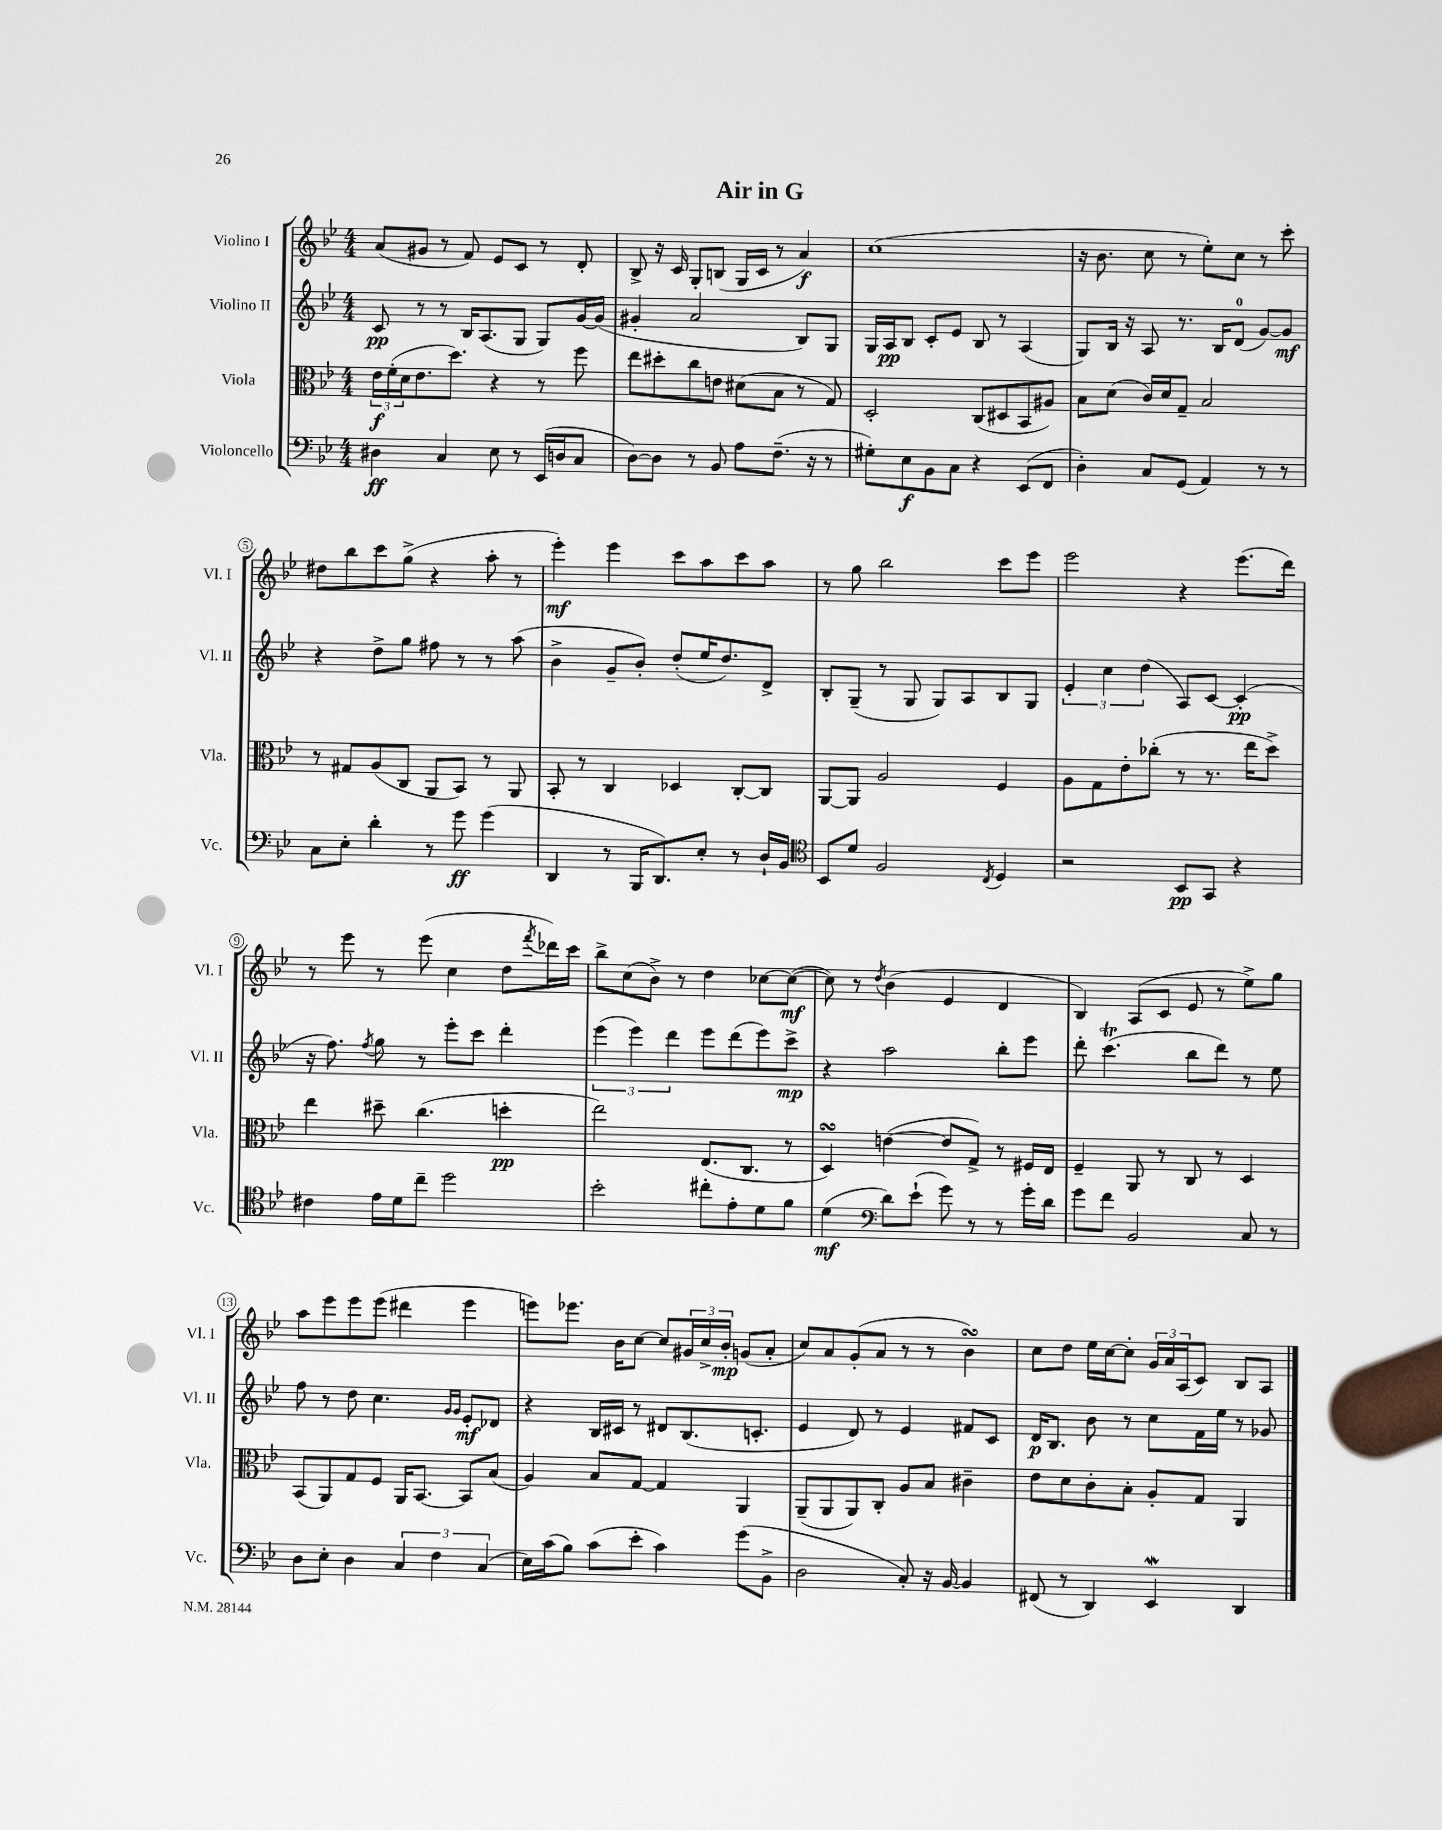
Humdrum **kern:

**kern	**kern	**kern	**kern
*staff4	*staff3	*staff2	*staff1
*clefF4	*clefC3	*clefG2	*clefG2
*k[b-e-]	*k[b-e-]	*k[b-e-]	*k[b-e-]
*M4/4	*M4/4	*M4/4	*M4/4
4D#	24e-	8c	(8a
.	(24f'	.	.
.	24d	.	.
.	8.e-	8r	8g#
4C	.	8r	8r
.	8.dd)	.	.
.	.	16B-	8f)
.	.	(8.A	.
8E-	4r	.	8e-
8r	.	8G	8c
(16EE-	8r	8G)	8r
16D	.	.	.
8C	8ff	[16g	8d'
.	.	(16g]	.
=	=	=	=
[8D)	8ee-	4g#'	8B-^
8D]	8dd#'	.	16r
.	.	.	16c
8r	8cc	2a	8G'
8BB-	8e	.	(8B
8A	(8d#	.	16G
.	.	.	16c
(8.F~	8B-	.	8r
.	8r	8B-)	4a)
16r	.	.	.
8r	8G)	8G	.
=	=	=	=
8G#')	2D'	16G	(1cc
.	.	16A	.
8E-	.	8B-	.
8BB-	.	8c'	.
8C	.	8e-	.
4r	(8C	8B-	.
.	8D#	8r	.
(8EE-	8BB-	(4A	.
8FF	8A#)	.	.
=	=	=	=
4D')	8B-	8G)	16r
.	.	.	8.b-
.	(8d	16B-	.
.	.	16r	.
8C	16c)	8A	8cc
.	16d	.	.
(8GG	8G~	8.r	8r
4AA)	2B-	.	8ee-')
.	.	16B-	.
.	.	(8d	8cc
8r	.	[8g)	8r
8r	.	8g]	8ccc'
=	=	=	=
8C	8r	4r	8dd#
8E-'	8G#	.	8bb-
4d'	(8A	8dd^	8ccc
.	8C	8gg	(8gg^
8r	8AA	8ff#	4r
8g	8BB-)	8r	.
(4g	8r	8r	8aa'
.	8AA	(8aa	8r
=	=	=	=
4DD	8BB-'	4b-^	4eee-')
.	8r	.	.
8r	4C	8g~	4eee-
16BBB-	.	8b-')	.
8.DD)	.	.	.
.	4D-	(8dd'	8ccc
8E-'	.	16ee-	8aa
.	.	8.dd)	.
8r	[8C'	.	8ccc
16D`	8C]	8d^	8aa
16BB-	.	.	.
=	=	=	=
*clefC4	*	*	*
8BB-	[8AA	8B-'	8r
8d	8AA]	(8G~	8gg
2F	2A	8r	2bb-
.	.	8G	.
.	.	8G)	.
.	.	8A	.
8qC	.	.	.
4D	4F	8B-	8ccc
.	.	8G	8eee-
=	=	=	=
2r	8A	6e-'	2eee-
.	8G	.	.
.	.	6cc	.
.	8e-'	.	.
.	.	(6dd	.
.	(8cc-'	.	.
8BB-	8r	8A)	4r
8GG	8.r	[8c	.
4r	.	(4c']	(8.eee-
.	16ee-	.	.
.	8dd^)	.	.
.	.	.	16ddd)
=	=	=	=
4c#	4ee-	16r	8r
.	.	8.ff)	.
.	.	.	8eee-
.	.	8qff	.
16e-	8dd#~	8gg	8r
16d	.	.	.
8cc~	(4.cc	8r	(8eee-
2dd	.	8eee-'	4cc
.	.	8ccc	.
.	4dd'	4ddd'	8dd
.	.	.	8qfff
.	.	.	16ddd-)
.	.	.	16ccc
=	=	=	=
2b-'	2ee-)	(6eee-	8bb-^
.	.	.	(8cc
.	.	6eee-)	.
.	.	.	8b-^)
.	.	6ddd	.
.	.	.	8r
8cc#'	(8.E-	8eee-	4dd
8e-'	.	(8ddd	.
.	8.C	.	.
8d	.	8eee-)	[8cc-
8f	8r	8ccc^	(8cc-_
=	=	=	=
(4d	4D)	4r	8cc-])
.	.	.	8r
*clefF4	*	*	*
.	.	.	8qdd
8d)	([4e	2aa	(4b-
(8e-`	.	.	.
8g)	8e]	.	4e-
8r	8G^)	.	.
8r	8r	8bb-'	4d
16g'	16F#	8eee-	.
16d	16E-	.	.
=	=	=	=
8g	4F~	8ddd'	4B-)
8f	.	(4.ccc	.
2BB-	8AA	.	(8A
.	8r	.	8c
.	8C	8bb-	8e-
.	8r	8ddd)	8r
8C	4D	8r	8ee-^)
8r	.	8ee-	8gg
=	=	=	=
8D	(8BB-	8ff	8aa
8E-'	8AA)	8r	8eee-
4D	8G	8dd	8eee-
.	8F	4.cc	(8eee-
6C	16AA	.	4ddd#
.	[8.BB-	.	.
6F	.	.	.
.	.	16qqg	.
.	.	16qqg	.
.	8BB-]	8e-'	4eee-
(6C	.	.	.
.	(8B-	8d-	.
=	=	=	=
16E-)	4A)	4r	8eee)
(16c	.	.	.
8B-)	.	.	8.eee-
(8c	8B-	16B-	.
.	.	16c#	16b-
8e-'	[8G	8r	[8cc
4c)	4G]	8d#	8cc]
.	.	(8.B-	24g#
.	.	.	24cc^
.	.	.	24b-'
(8g	4AA	.	(8g
.	.	8.c'	.
8BB-^	.	.	8a'
=	=	=	=
2D	(8AA~	4e-	8cc)
.	8AA	.	8a
.	8AA)	8d)	(8g'
.	8C'	8r	8a
8C')	8A	4e-	8r
16r	8B-	.	8r
[16BB-	.	.	.
4BB-]	4c#~	8f#	4b-)
.	.	8c	.
=	=	=	=
(8FF#	8e-	16d	8cc
.	.	8.B-	.
8r	8d	.	8dd
4DD)	8c'	8b-	16ee-
.	.	.	[16cc
.	8B-'	8r	8cc']
4EE-	8A'	8cc	24g
.	.	.	24a
.	.	.	(24A
.	8G	16f	8c)
.	.	16ee-	.
4DD	4AA	8r	8B-
.	.	8g-	8A
==	==	==	==
*-	*-	*-	*-
